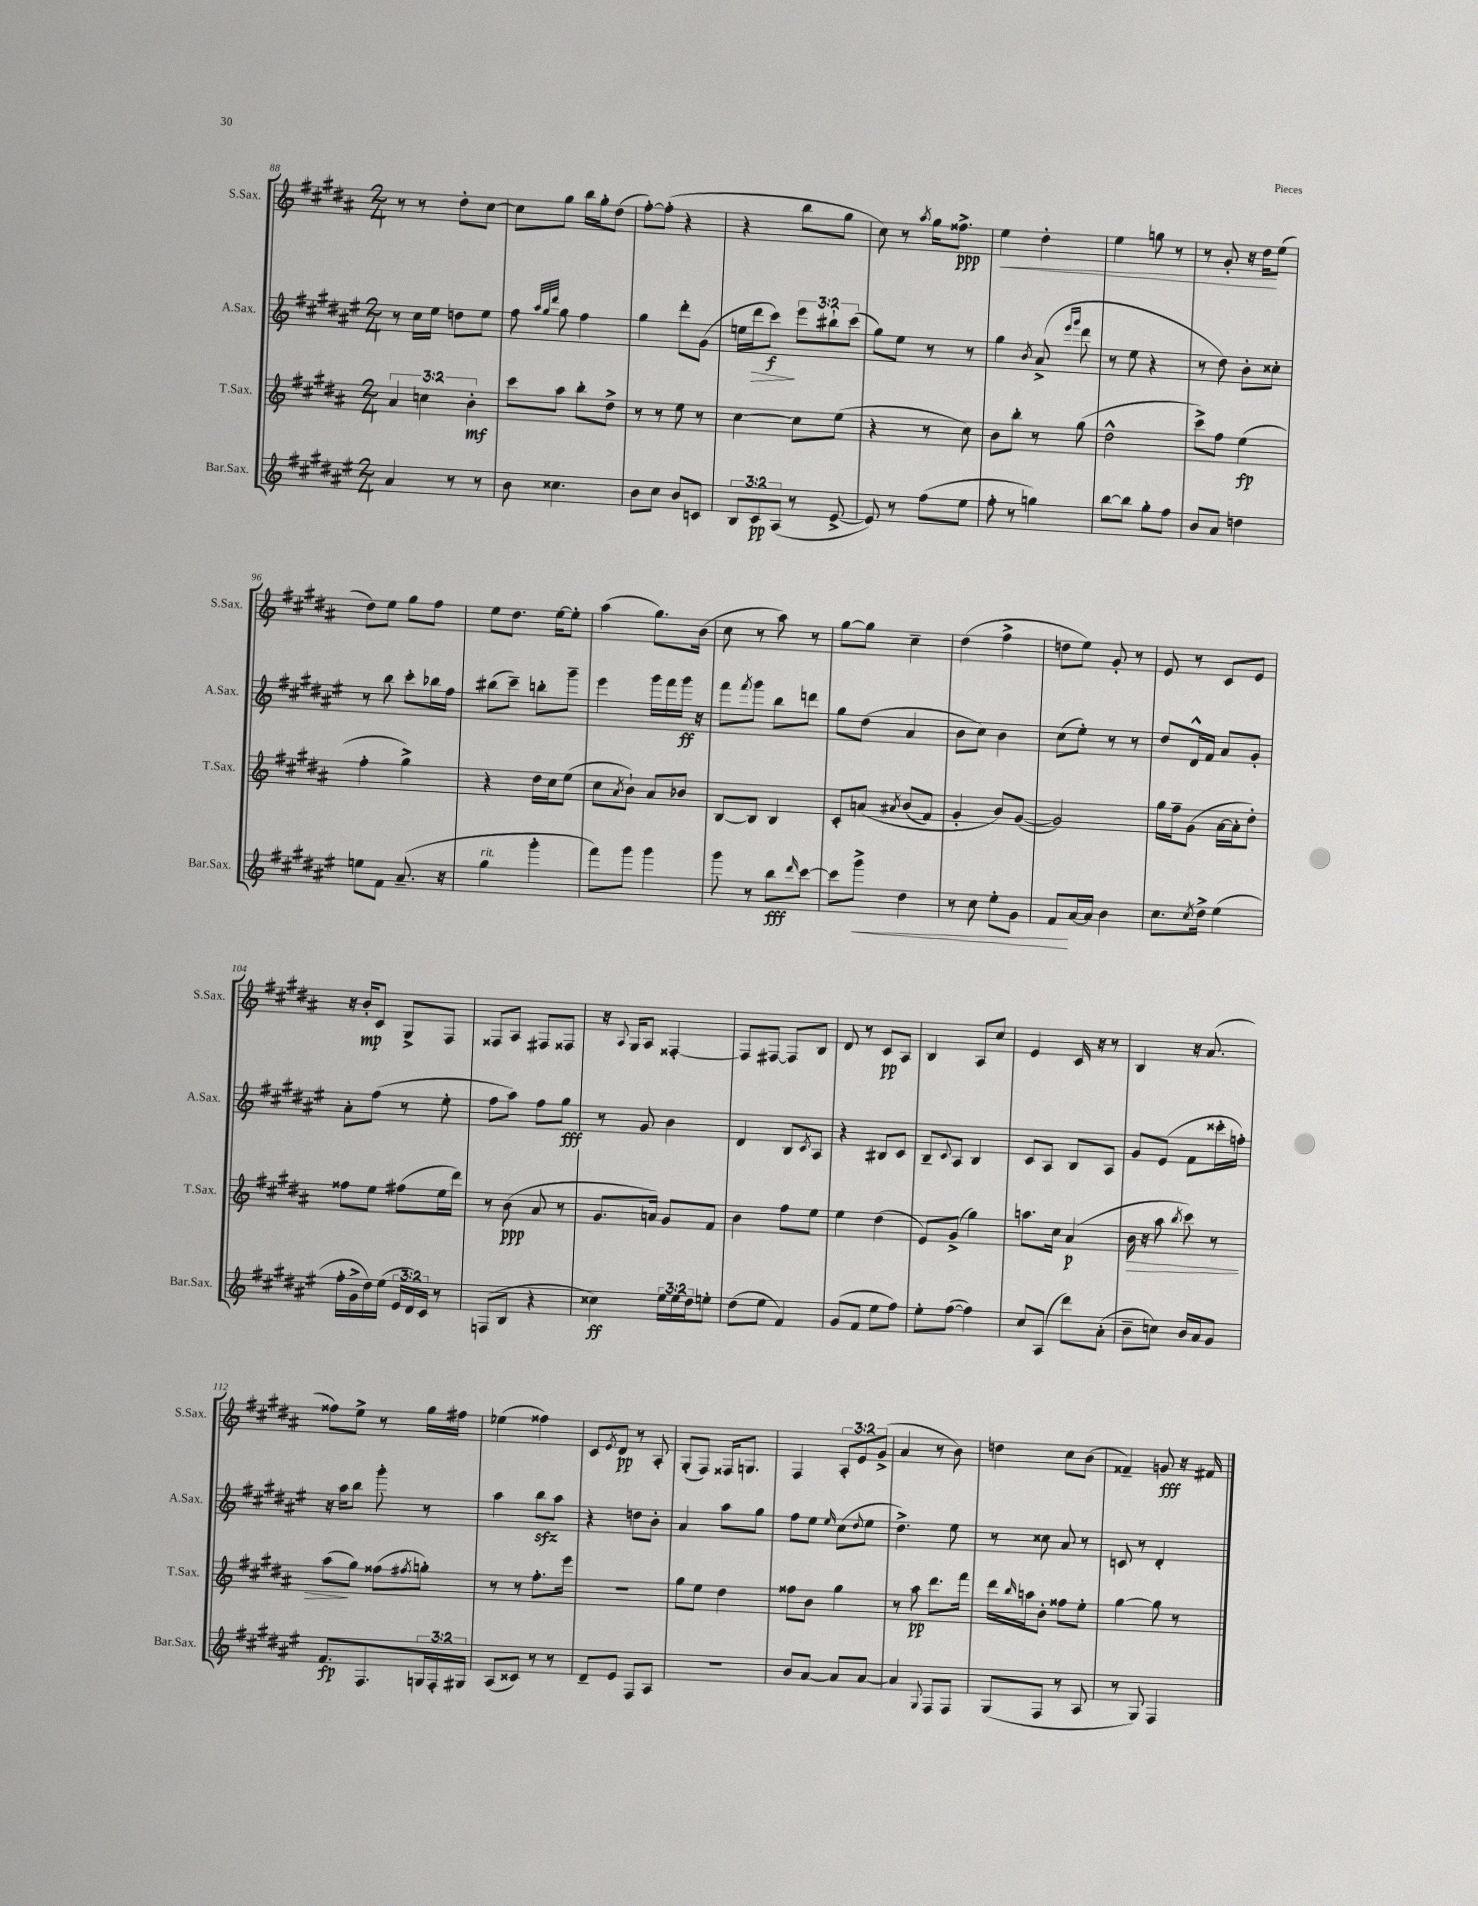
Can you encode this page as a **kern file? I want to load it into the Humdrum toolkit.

**kern	**kern	**kern	**kern
*staff4	*staff3	*staff2	*staff1
*clefG2	*clefG2	*clefG2	*clefG2
*k[f#c#g#d#a#e#]	*k[f#c#g#d#a#]	*k[f#c#g#d#a#e#]	*k[f#c#g#d#a#]
*M2/4	*M2/4	*M2/4	*M2/4
4a#	6a#	8r	8r
.	.	16cc#	8r
.	6cc	.	.
.	.	16ee#	.
8r	.	8dd	8dd#'
.	6b'	.	.
8r	.	8ee#	[8cc#
=	=	=	=
8b	8ccc#	8ff#	8cc#]
.	.	32qqaa#	.
.	.	32qqgg#	.
.	.	32qqddd#	.
4.cc##	8aa#	8gg#	8gg#
.	8bb'	4ff#	16bb
.	.	.	16gg#'
.	8dd#^	.	(8dd#
=	=	=	=
8b	8r	4gg#	[8ff#')
8cc#	8r	.	(8ff#']
8b	8ee	8ddd#'	4r
8c	8r	(8g#	.
=	=	=	=
12B	[4cc#	16ee	4r
.	.	16ddd#	.
12c#	.	.	.
.	.	8ccc#)	.
(12A#	.	.	.
8r	8cc#]	12eee#	8bb
.	.	12bb#`	.
[8e#^	(8ee	.	8gg#
.	.	(12ccc#	.
=	=	=	=
8e#])	4r	8gg#)	8cc#)
8r	.	8ee#	8r
.	.	.	8qaa#
(8ff#	8r	8r	16gg#
.	.	.	8.ff##^
8ee#	8cc#)	8r	.
=	=	=	=
8ff#'	8b	4gg#	4ee
8r	8bb'	.	.
.	.	8qb	.
4gg)	8r	(8a#^	4dd#'
.	.	16qqeee#	.
.	.	16qqggg#	.
.	(8gg#	8ddd#	.
=	=	=	=
[8bb	2dd#^^	8r	4ee
8bb]	.	8ee#	.
8gg#'	.	4r	8gg
8ff#	.	.	8r
=	=	=	=
8b	8ccc#^)	8r	8r
8a#	8ff#	8dd#)	8g#'
4dd	(4ee	8b'	16r
.	.	.	16dd#
.	.	8cc##'	(8ee
=	=	=	=
8ee	4ff#'	8r	8dd#)
8f#	.	8bb	8ee
(8.a#~	4gg#^)	8ccc#'	8gg#
.	.	16bb-	8ff#
16r	.	16ff#	.
=	=	=	=
4gg#	4r	(8bb#	8ee
.	.	8ccc#~)	8.dd#
4ggg#'	16dd#	8bb'	.
.	16cc#	.	[16ee
.	(8ee	8ggg#~	8ee']
=	=	=	=
8fff#)	8cc#	4eee#	(4aa#
.	8qa#	.	.
8ggg#	8b`)	.	.
4ggg#	8a#	16ggg#	8.gg#)
.	.	16fff#	.
.	8b-	16ggg#	.
.	.	16r	(16b
=	=	=	=
8ggg#	[8B	8fff#	8cc#
.	.	8qfff#	.
8r	8B]	8ggg#	8r
8bb	4B	8bb	8aa#)
16qqddd#	.	.	.
[8ccc#	.	8ddd	8r
=	=	=	=
8ccc#]	8c#'	8gg#	[8gg#
8ggg#^	&(8a	(8dd#	8gg#]
.	8qa#	.	.
4dd#	(8b	4a#	4cc#~
.	8f#)	.	.
=	=	=	=
8r	4g#'	8b	(4dd#
8cc#	.	8cc#)	.
8ee#'	8b&)	4b	4ff#^
8g#	([8g#	.	.
=	=	=	=
8f#	2g#])	(8cc#	8dd
[16a#	.	8ee#')	8ee)
16a#]	.	.	.
4b	.	8r	8g#'
.	.	8r	8r
=	=	=	=
8.cc#	16gg#	8dd#	8e
.	16ff#~	.	.
.	(8g#	16d#^^	8r
8qcc#	.	.	.
16dd#^	.	16f#	.
(4ee#	[16a#	8a#	8c#
.	16a#']	.	.
.	8dd#')	8g#'	8e
=	=	=	=
16ff#'	8ff##	8a#'	16r
16g#^	.	.	16b'
16dd#)	8ee	(8ff#	8c#
(16ee#	.	.	.
24e#	(8ff#	8r	8G#^
24d#)	.	.	.
24c#	.	.	.
8r	16ee	8ee#'	8F#
.	16ddd#)	.	.
=	=	=	=
(8F	8r	8ff#	8F##
8B	(8b	8aa#)	8A#
4r	8a#	8ff#	8F#
.	8r	8gg#	8F##
=	=	=	=
4cc##)	8.g#	8r	16r
.	.	.	8qqA#
.	.	.	16G#
.	.	8g#	8A#
.	16a)	.	.
24ee#	8g#	4b	[4F##'
24ee#	.	.	.
24dd#	.	.	.
8ee'	8f#	.	.
=	=	=	=
(8dd#	4b	4d#	8F##]
8ee#	.	.	[8F#
4f#)	8ff#	8B	8F#]
.	.	8qc#	.
.	8ee	8A#	8B
=	=	=	=
(8g#	4ee	4r	8d#
8f#	.	.	8r
8ee#	(4dd#	8B#	8c#
8ff#)	.	8c#	8A#
=	=	=	=
8ee#'	8e)	8B~	4B
.	.	8qqc#	.
([8ff#	(8g#^	8A#	.
4ff#])	4gg#)	4B	8A#
.	.	.	8cc#
=	=	=	=
8cc#	8.aa	8c#	4e
(8A#	.	8A#	.
.	16cc#	.	.
8ddd#)	(4a#	8B	16c#
.	.	.	16r
(8a#'	.	8A#	8r
=	=	=	=
8b~	16b	8g#	4B
.	16r	.	.
8cc)	8aa#	(8e#	.
.	8qbb	.	.
16b	8ccc#)	8f#	16r
16a#	.	.	(8.a#
8g#	8r	16ccc##'	.
.	.	16ff')	.
=	=	=	=
8.f#	(8aa#	16r	8ff##)
.	.	16aa#	.
.	8gg#)	8bb	8ee^
8.F#	.	.	.
.	(8ff##	8ggg#'	8r
.	8qff#	.	.
24G	8gg')	8r	16gg#
24F#'	.	.	.
.	.	.	16ff#
24G#	.	.	.
=	=	=	=
(8A#	8r	4aa#	(4ee-
8c##)	8r	.	.
8r	8.ff#'	8bb	4ff##)
8r	.	8aa#	.
.	16eee	.	.
=	=	=	=
8d#~	2r	4r	8c#
.	.	.	8qe
8e#	.	.	8d#
8F#	.	8dd	8r
8A#	.	8b'	8A#'
=	=	=	=
2r	8gg#	4a#	(8G#'
.	8ee	.	8F#)
.	4dd#	8aa#	16F##
.	.	.	8.G
.	.	8gg#	.
=	=	=	=
8b	8ff##	8ff#	4F#
[8a#	8b	8ee#	.
.	.	16qqee#	.
8a#]	4gg#	(8cc#	12A#'
.	.	.	12e
.	.	8qqdd#	.
[8a#	.	8ee#	.
.	.	.	(12g#^
=	=	=	=
4a#]	8r	4.dd#^)	4a#
.	8aa#	.	.
8qqG#	.	.	.
8F#	8.ddd#	.	8r
8F#	.	8ee#	8b)
.	16fff#	.	.
=	=	=	=
(8G#	16ddd#	8r	4dd
.	16qqbb	.	.
.	16aa	.	.
8F#	8b'	8cc##	.
8r	8ff##	8a#	8cc#
8A#	8ee'	8r	(8b
=	=	=	=
8r	[4gg#	8c	4f##~)
8G#)	.	8r	.
4F#	8gg#]	4d#'	8g
.	8r	.	16r
.	.	.	16f#
==	==	==	==
*-	*-	*-	*-
